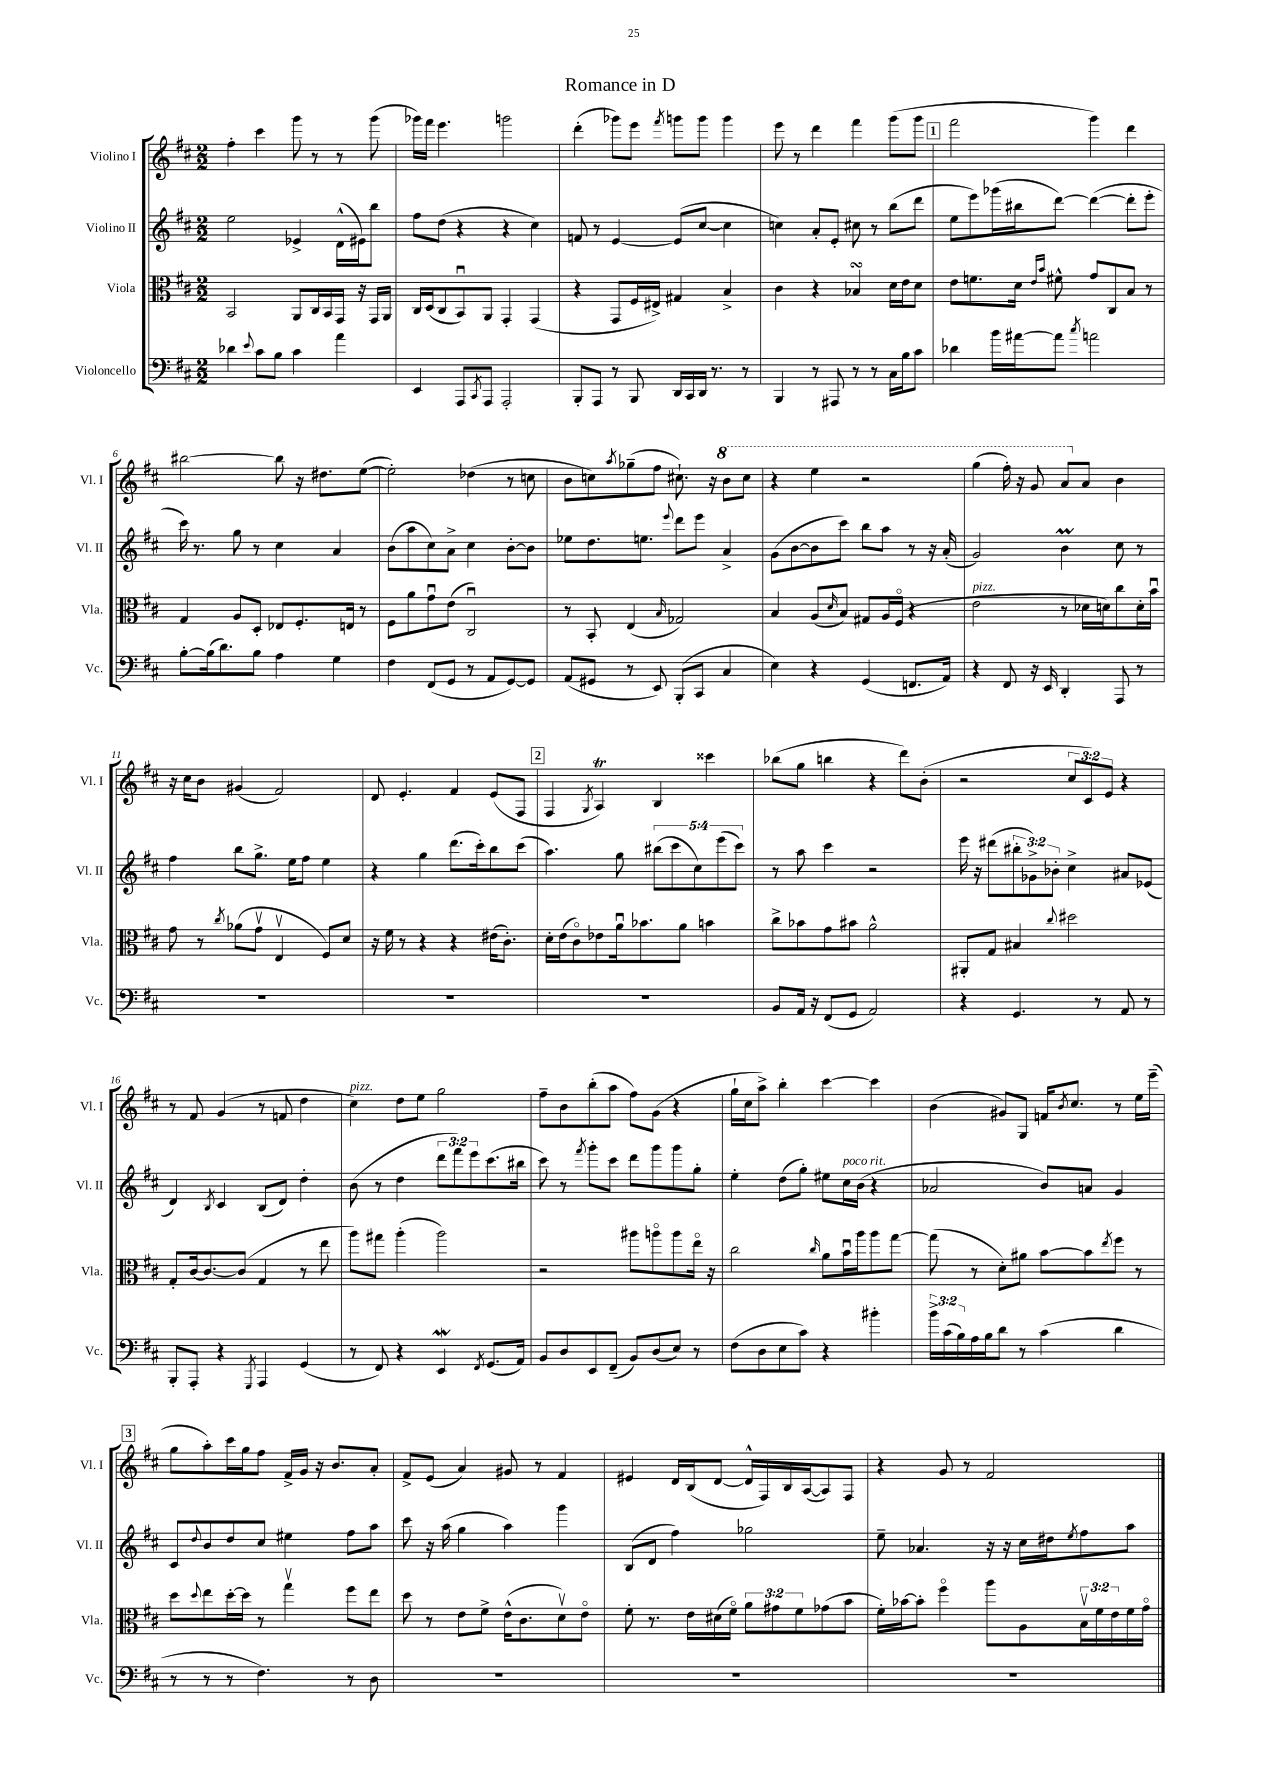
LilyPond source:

\header { title = "Romance in D" }
<<
\new StaffGroup <<
\new Staff = "s0" \with { instrumentName = "Violino I" shortInstrumentName = "Vl. I" } {
    \clef treble \key d \major \numericTimeSignature \time 2/2 \override Staff.TupletNumber.text = #tuplet-number::calc-fraction-text
    fis''4-. cis'''4 g'''8 r8 r8 g'''8( |
    ges'''16) fis'''16 e'''4. g'''2 |
    d'''4-.( ges'''8) e'''8 \acciaccatura { fis'''8 } g'''8 g'''8 g'''4 |
    e'''8 r8 d'''4 fis'''4 g'''8( g'''8 |
    \mark \markup { \box "1" } fis'''2 g'''4) d'''4 |
    bis''2~ bis''8 r16 dis''8. e''8~( |
    e''2-.) des''4( r8 c''8 |
    b'8 c''8) \acciaccatura { a''8 } ges''8--( fis''8 cis''8.-!) r16 \ottava #1 b''8 cis'''8 |
    r4 e'''4 r2 |
    g'''4( fis'''16-.) r16 g''8 a''8 \ottava #0 a'8 b'4 |
    r16 cis''16 b'8 gis'4( fis'2) |
    d'8 e'4.-. fis'4 e'8( fis8 |
    \mark \markup { \box "2" } fis4 \acciaccatura { g8 } a4\trill) b4 cisis'''4 |
    bes''8( g''8 b''4 r4 d'''8) b'8-.( |
    r2 \tuplet 3/2 { cis''8 cis'8) e'8 } r4 |
    r8 fis'8 g'4( r8 f'8 d''4 |
    cis''4^\markup { \italic "pizz." }) d''8 e''8 g''2 |
    fis''8-- b'8 b''8-.( a''8 fis''8) g'8( r4 |
    g''16-! cis''16 a''8->) b''4-. cis'''4~ cis'''4 |
    b'4( gis'8) g8 f'16 \acciaccatura { b'8 } cis''8. r8 e''16 e'''16--( |
    \mark \markup { \box "3" } g''8 a''8-.) cis'''16 g''16 fis''8 fis'16-> g'16 r16 b'8. a'8-. |
    fis'8-> e'8( a'4) gis'8 r8 fis'4 |
    eis'4 d'16 b16( d'8~ d'16-^ fis16) b16 a16~( a8) fis8 |
    r4 g'8 r8 fis'2 \bar "|." |
}
\new Staff = "s1" \with { instrumentName = "Violino II" shortInstrumentName = "Vl. II" } {
    \clef treble \key d \major \numericTimeSignature \time 2/2 \override Staff.TupletNumber.text = #tuplet-number::calc-fraction-text
    e''2 ees'4-> d'16-^( eis'16) b''8 |
    fis''8 d''8( r4 r4 cis''4) |
    f'8 r8 e'4~ e'8( cis''8~ cis''4 |
    c''4) a'8-. e'8-. cis''8 r8 b''8( d'''8 |
    \mark \markup { \box "1" } e''8 e'''8) ges'''16( bis''16 d'''8~) d'''4~( d'''8-. e'''8-. |
    cis'''16) r8. g''8 r8 cis''4 a'4 |
    b'8( a''8 cis''8) a'8-> cis''4 b'8~-. b'8 |
    ees''8 d''8. e''8. \appoggiatura { e'''8 } d'''8 e'''8 a'4-> |
    g'8( b'8~ b'8 cis'''8) b''8 a''8 r8 r16 a'16-.( |
    g'2) b'4\prall cis''8 r8 |
    fis''4 b''8 g''8.-> e''16 fis''8 e''4 |
    r4 g''4 d'''8.( cis'''16-.) b''8 cis'''8( |
    \mark \markup { \box "2" } a''4.) g''8 \tuplet 5/4 { bis''8( cis'''8 cis''8) e'''8( cis'''8) } |
    r8 a''8 cis'''4 r2 |
    e'''16 r16 dis'''8( \tuplet 3/2 { bis''8-. ges'8->) bes'8-. } cis''4-> ais'8 ees'8( |
    d'4) \acciaccatura { b8 } cis'4 b8( d'8) d''4-. |
    b'8( r8 d''4 \tuplet 3/2 { d'''8 fis'''8) e'''8 } cis'''8.( bis''16 |
    cis'''8) r8 \acciaccatura { fis'''8 } g'''8-. cis'''8 d'''8 g'''8 g'''8 g''8-. |
    e''4-. d''8( g''8-.) eis''8 cis''16^\markup { \italic "poco rit." } b'16( r4 |
    aes'2 b'8) a'8 g'4 |
    \mark \markup { \box "3" } cis'8 \appoggiatura { d''8 } b'8 d''8 cis''8 eis''4 fis''8 a''8 |
    cis'''8 r16 a''16( g''4 a''4) g'''4 |
    b8( d'8 fis''4) ges''2 |
    e''8-- aes'4. r16 r16 cis''16 dis''16 \acciaccatura { e''8 } fis''8 a''8 \bar "|." |
}
\new Staff = "s2" \with { instrumentName = "Viola" shortInstrumentName = "Vla." } {
    \clef alto \key d \major \numericTimeSignature \time 2/2 \override Staff.TupletNumber.text = #tuplet-number::calc-fraction-text
    b,2 a,8 cis16 b,16 g,16 r16 g,16 a,16 |
    cis16 d16( cis8 b,8\downbow) a,8 g,4-. g,4( |
    r4 g,8 fis16 eis16->) gis4 b4-> |
    cis'4 r4 bes4\turn d'16 e'16 d'8 |
    \mark \markup { \box "1" } e'8 f'8. d'16 \grace { e'16 b'16 } fis'8-^ g'8 cis8 b8 r8 |
    g4 a8 d8-. ees8 fis8.-. e16 r8 |
    fis8 a'8 g'8\downbow e'8( cis2\downbow) |
    r8 b,8-. e4( \grace { b16 } ges2) |
    b4 a8( \grace { d'16 } b8) gis8 a16 fis16\flageolet( r4 |
    e'2^\markup { \italic "pizz." } r8 des'16 d'16) cis''8 d'16-. b'16\downbow |
    g'8 r8 \acciaccatura { cis''8 } aes'8( g'8\upbow e4\upbow fis8) d'8 |
    r16 fis'16 r8 r4 r4 eis'16( cis'8.-.) |
    \mark \markup { \box "2" } d'16-. e'16( cis'8\flageolet) ees'8 a'16\downbow bes'8. a'8 b'4 |
    cis''8-> bes'8 g'8 bis'8 a'2-^ |
    ais,8-. g8 bis4 \appoggiatura { cis''8 } dis''2 |
    g8-. cis'16~ cis'8.~ cis'8( g4 r8 e''8 |
    a''8) gis''8 a''4-.( a''2) |
    r2 ais''8 a''8\flageolet a''8 e''16\flageolet r16 |
    cis''2 \grace { cis''16 } a'8 b'16\downbow a''16 a''8 g''8~ |
    g''8( r8 d'8-.) ais'8 b'8~ b'8 \acciaccatura { e''8 } fis''8 r8 |
    \mark \markup { \box "3" } d''8 \appoggiatura { d''8 } e''8 d''16~-. d''16 r8 g''4\upbow fis''8 e''8 |
    d''8 r8 e'8 fis'8-> e'16-^( cis'8. d'8\upbow) e'8\flageolet |
    fis'8-. r8. e'16 dis'16( fis'16\flageolet) \tuplet 3/2 { a'8 gis'8 fis'8 } ges'8( b'8 |
    fis'16-.) bes'16~ bes'8-. fis''4\flageolet a''8 a8 \tuplet 3/2 { b16\upbow fis'16 e'16 } fis'16 g'16\flageolet \bar "|." |
}
\new Staff = "s3" \with { instrumentName = "Violoncello" shortInstrumentName = "Vc." } {
    \clef bass \key d \major \numericTimeSignature \time 2/2 \override Staff.TupletNumber.text = #tuplet-number::calc-fraction-text
    des'4 \appoggiatura { e'8 } cis'8 b8 cis'4 a'4 |
    e,4 a,,8 \acciaccatura { cis,8 } a,,8 a,,2-. |
    b,,8-. a,,8 r8 b,,8 d,16 cis,16 d,16 r8. r8 |
    b,,4 r8 ais,,8 r8 r8 cis16 b16 cis'8 |
    \mark \markup { \box "1" } des'4 b'16 ais'16~ ais'8 \acciaccatura { cis''8 } a'2 |
    b8~-. b16( d'8.) b8 a4 g4 |
    fis4 fis,8( g,8 r8 a,8 g,8~) g,8 |
    a,8( gis,8 r8 e,8) b,,8-.( cis,8 cis4 |
    e4) r4 g,4( f,8. a,16) |
    r4 fis,8 r16 e,16 d,4-. a,,8 r8 |
    R1 |
    R1 |
    \mark \markup { \box "2" } R1 |
    b,8 a,16 r16 fis,8( g,8 a,2) |
    r4 g,4. r8 a,8 r8 |
    b,,8-. a,,8-. r4 \acciaccatura { g,,8 } a,,4 g,4( |
    r8 fis,8) r4 e,4\mordent \acciaccatura { fis,8 } g,8.( a,16) |
    b,8 d8 e,8 fis,8--( b,8) d8( e8) r8 |
    fis8( d8 e8 cis'8) r4 bis'4-. |
    \tuplet 3/2 { b'16-> cis'16( b16) } a16 b16 d'8 r8 cis'4( d'4 |
    \mark \markup { \box "3" } r8 r8 r8 fis4.) r8 d8 |
    R1 |
    R1 |
    R1 \bar "|." |
}
>>
>>
